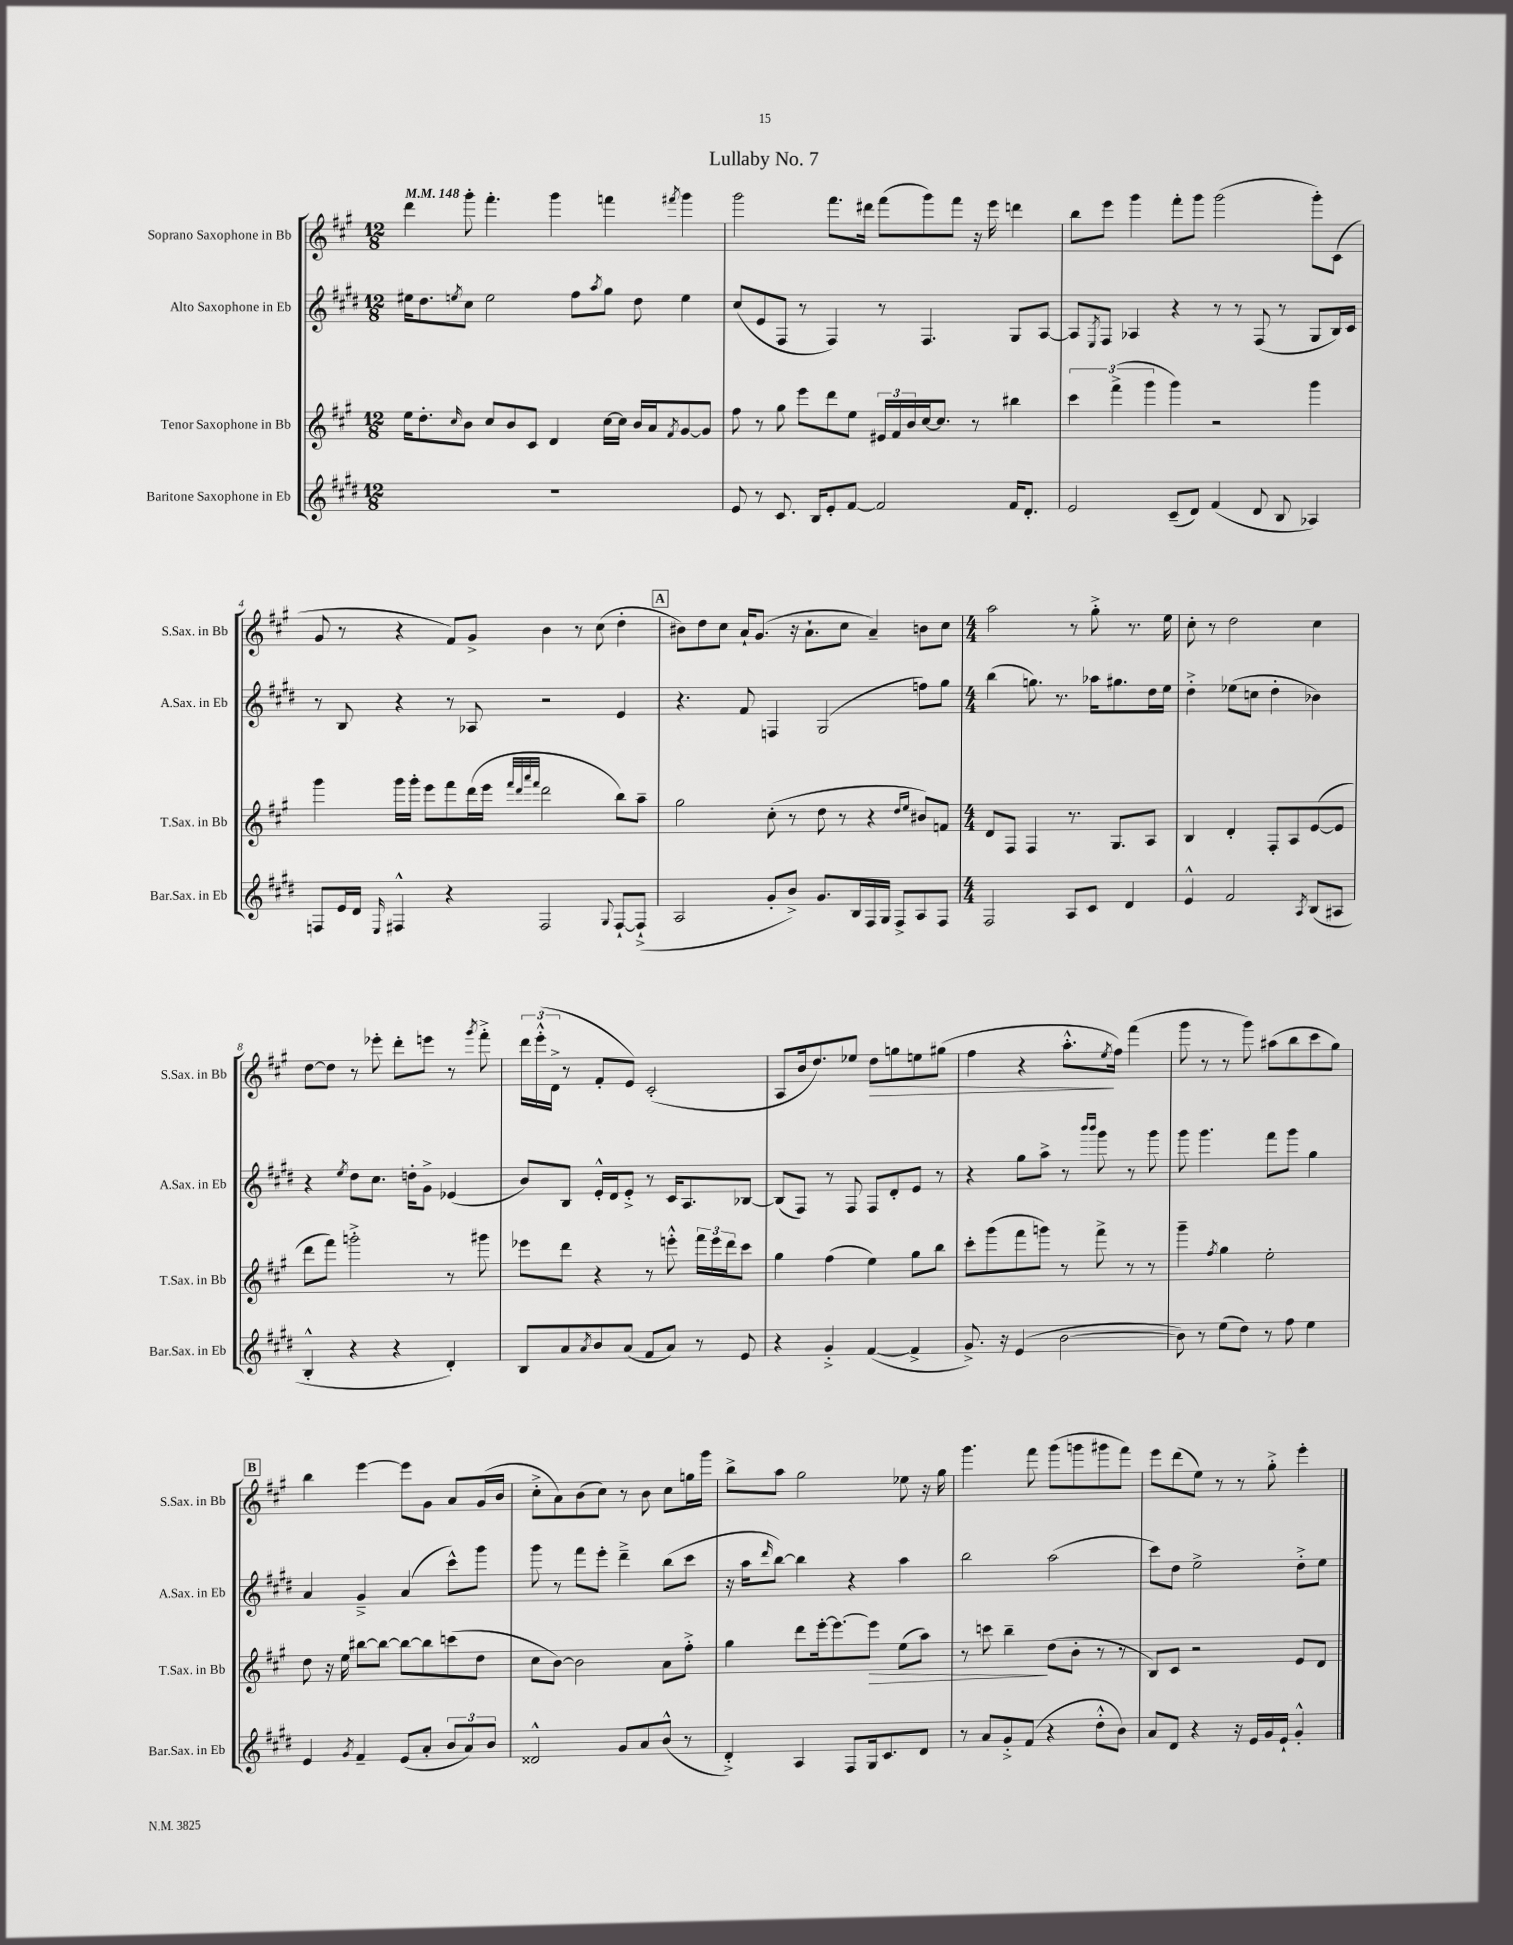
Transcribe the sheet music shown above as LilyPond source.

\header { title = "Lullaby No. 7" }
<<
\new StaffGroup <<
\new Staff = "s0" \with { instrumentName = "Soprano Saxophone in Bb" shortInstrumentName = "S.Sax. in Bb" } {
    \clef treble \key a \major \numericTimeSignature \time 12/8 \tempo 4 = 148
    d'''4 gis'''8-. fis'''4.-. gis'''4 f'''4 \acciaccatura { fis'''8 } gis'''4 |
    gis'''2 fis'''8. dis'''16 fis'''8( gis'''8) fis'''8 r16 e'''16 d'''4 |
    b''8 e'''8 gis'''4 fis'''8-. gis'''8 gis'''2( gis'''8-.) cis'8( |
    gis'8 r8 r4 fis'8) gis'8-> b'4 r8 cis''8( d''4-. |
    \mark \markup { \box "A" } bis'8) d''8 cis''8 a'16-! gis'8.( r16 a'8.-! cis''8 a'4--) b'8 cis''8 |
    \numericTimeSignature \time 4/4 a''2 r8 gis''8-.-> r8. e''16 |
    cis''8-. r8 d''2 cis''4 |
    d''8~ d''8 r8 ees'''8-. d'''8-. e'''8 r8 \acciaccatura { gis'''8 } fis'''8-.-> |
    \tuplet 3/2 { d'''16 e'''16-.-^( d'16-> } r8 fis'8-. e'8) cis'2-.( |
    a8 b'16 d''8.) ees''8 d''8\> g''8 e''8 gis''8( |
    fis''4 r4 a''8.-.-^\! \acciaccatura { e''8 } fis''16) fis'''4( |
    gis'''8 r8 r8 gis'''8) ais''8( b''8 cis'''8 gis''8) |
    \mark \markup { \box "B" } b''4 e'''4~ e'''8 gis'8 a'8 gis'16( b'16 |
    cis''8-.-> a'8) b'8( cis''8) r8 b'8 cis''8 g''16 gis'''16 |
    b''8-> a''8 gis''2 ees''8 r16 gis''16 |
    gis'''4. fis'''8 gis'''8( g'''8 gis'''8 fis'''8) |
    e'''8 d'''8( e''8) r8 r8 gis''8-.-> e'''4-. \bar "|." |
}
\new Staff = "s1" \with { instrumentName = "Alto Saxophone in Eb" shortInstrumentName = "A.Sax. in Eb" } {
    \clef treble \key e \major \numericTimeSignature \time 12/8
    eis''16 dis''8. \acciaccatura { e''8 } cis''8 e''2 fis''8 \acciaccatura { a''8 } gis''8 dis''8 e''4 |
    cis''8( e'8 fis8 r8 fis4) r8 fis4. gis8 a8~ |
    a8 \acciaccatura { e8 } fis8 aes4 r4 r8 r8 fis8( r8 gis8 b16) cis'16 |
    r8 b8 r4 r8 aes8 r2 e'4 |
    \mark \markup { \box "A" } r4. fis'8 f4 gis2( f''8) gis''8 |
    \numericTimeSignature \time 4/4 b''4( g''8.) r8. aes''16 gis''8. dis''16 e''16 |
    dis''4-.-> ees''8( c''8 dis''4-. bes'4) |
    r4 \acciaccatura { e''8 } dis''8 cis''8. d''16-. gis'8-> ees'4( |
    b'8) b8 e'16-.-^ dis'16 e'8-.-> r8 cis'16 a8. bes8~ |
    bes8( fis8) r8 fis8 fis8 dis'8-. e'8 r8 |
    r4 gis''8 a''8-> r8 \grace { b'''16 b'''16 } gis'''8 r8 gis'''8 |
    gis'''8 gis'''4. fis'''8 gis'''8 gis''4 |
    \mark \markup { \box "B" } a'4 gis'4---> a'4( cis'''8-^) gis'''8 |
    gis'''8 r8 fis'''8 e'''8-. dis'''4---> b''8( cis'''8 |
    r16 a''16 \grace { dis'''16 } b''8~) b''4 r4 a''4 |
    b''2 a''2( |
    cis'''8) dis''8 e''2-> dis''8-.-> e''8 \bar "|." |
}
\new Staff = "s2" \with { instrumentName = "Tenor Saxophone in Bb" shortInstrumentName = "T.Sax. in Bb" } {
    \clef treble \key a \major \numericTimeSignature \time 12/8
    e''16 d''8.-. \grace { cis''16 } b'8 cis''8 b'8 cis'8 d'4 cis''16~ cis''16 b'16 a'16 \acciaccatura { fis'8 } gis'8~ gis'8 |
    fis''8 r8 gis''8 e'''8 d'''8 e''8 \tuplet 3/2 { eis'16 fis'16 b'16 } cis''16~ cis''8. r8 bis''4 |
    \tuplet 3/2 { cis'''4 fis'''4->( gis'''4 } gis'''4) r2 gis'''4 |
    gis'''4 gis'''16 gis'''16-. e'''8 fis'''8 d'''16( e'''16 \grace { fis'''32 d'''32 a'''32 fis'''32 } d'''2 b''8) a''8-- |
    \mark \markup { \box "A" } gis''2 cis''8-.( r8 d''8 r8 r4 \grace { d''16 e''16 } bis'8) f'8 |
    \numericTimeSignature \time 4/4 d'8 fis8 fis4 r8. gis8. a8 |
    b4 d'4-. fis8-. a8 e'8~( e'8 |
    d'''8 fis'''8) g'''2-.-> r8 gis'''8 |
    ees'''8 d'''8 r4 r8 e'''8-.-^ \tuplet 3/2 { fis'''16 e'''16 d'''16 } cis'''8 |
    gis''4 fis''4( e''4) gis''8 b''8 |
    cis'''8-. gis'''8( fis'''8 g'''8) r8 fis'''8-> r8 r8 |
    gis'''4-- \acciaccatura { fis''8 } gis''4 e''2-. |
    \mark \markup { \box "B" } d''8 r16 e''16 bis''8~ bis''8~ bis''8~ bis''8 c'''8( d''8 |
    cis''8 b'8~) b'2 a'8 fis''8-.-> |
    gis''4 d'''8 e'''16~-. e'''8.~ e'''8\> e''8( a''8) |
    r8 c'''8 b''4--\! d''8( b'8-. r8 r8 |
    b8) cis'8 r2 e'8 d'8 \bar "|." |
}
\new Staff = "s3" \with { instrumentName = "Baritone Saxophone in Eb" shortInstrumentName = "Bar.Sax. in Eb" } {
    \clef treble \key e \major \numericTimeSignature \time 12/8
    R1. |
    e'8 r8 cis'8. b16 e'8-. fis'8~ fis'2 fis'16 dis'8.-. |
    e'2 cis'8--( dis'8) fis'4( dis'8 b8 aes4) |
    f8 e'16 dis'16 \grace { e16 } fis4-^ r4 fis2 \appoggiatura { gis8 } fis8~-! fis8-!->( |
    \mark \markup { \box "A" } a2 gis'8-. b'8->) gis'8. b16 fis16 gis16 fis8-> a8 fis8 |
    \numericTimeSignature \time 4/4 fis2 a8 cis'8 dis'4 |
    e'4-^ fis'2 \acciaccatura { a8 } b8( ais8 |
    b4-.-^ r4 r4 dis'4-.) |
    b8 a'8 \acciaccatura { a'8 } b'8 a'8( fis'8 a'8) r8 e'8 |
    r4 gis'4-.-> fis'4~( fis'4-> |
    gis'8.->) r16 e'4( b'2~ |
    b'8) r8 e''8( dis''8) r8 fis''8 e''4 |
    \mark \markup { \box "B" } e'4 \acciaccatura { gis'8 } fis'4-- e'8( a'8-. \tuplet 3/2 { b'8 a'8) b'8 } |
    disis'2-^ gis'8 a'8 b'8-^( r8 |
    dis'4-.->) a4 fis8 gis16 cis'8. dis'8 |
    r8 a'8 gis'8-.-> fis'8( r4 dis''8-.-^ b'8) |
    a'8 dis'8 r4 r16 e'16 gis'16 e'16-! gis'4-.-^ \bar "|." |
}
>>
>>
